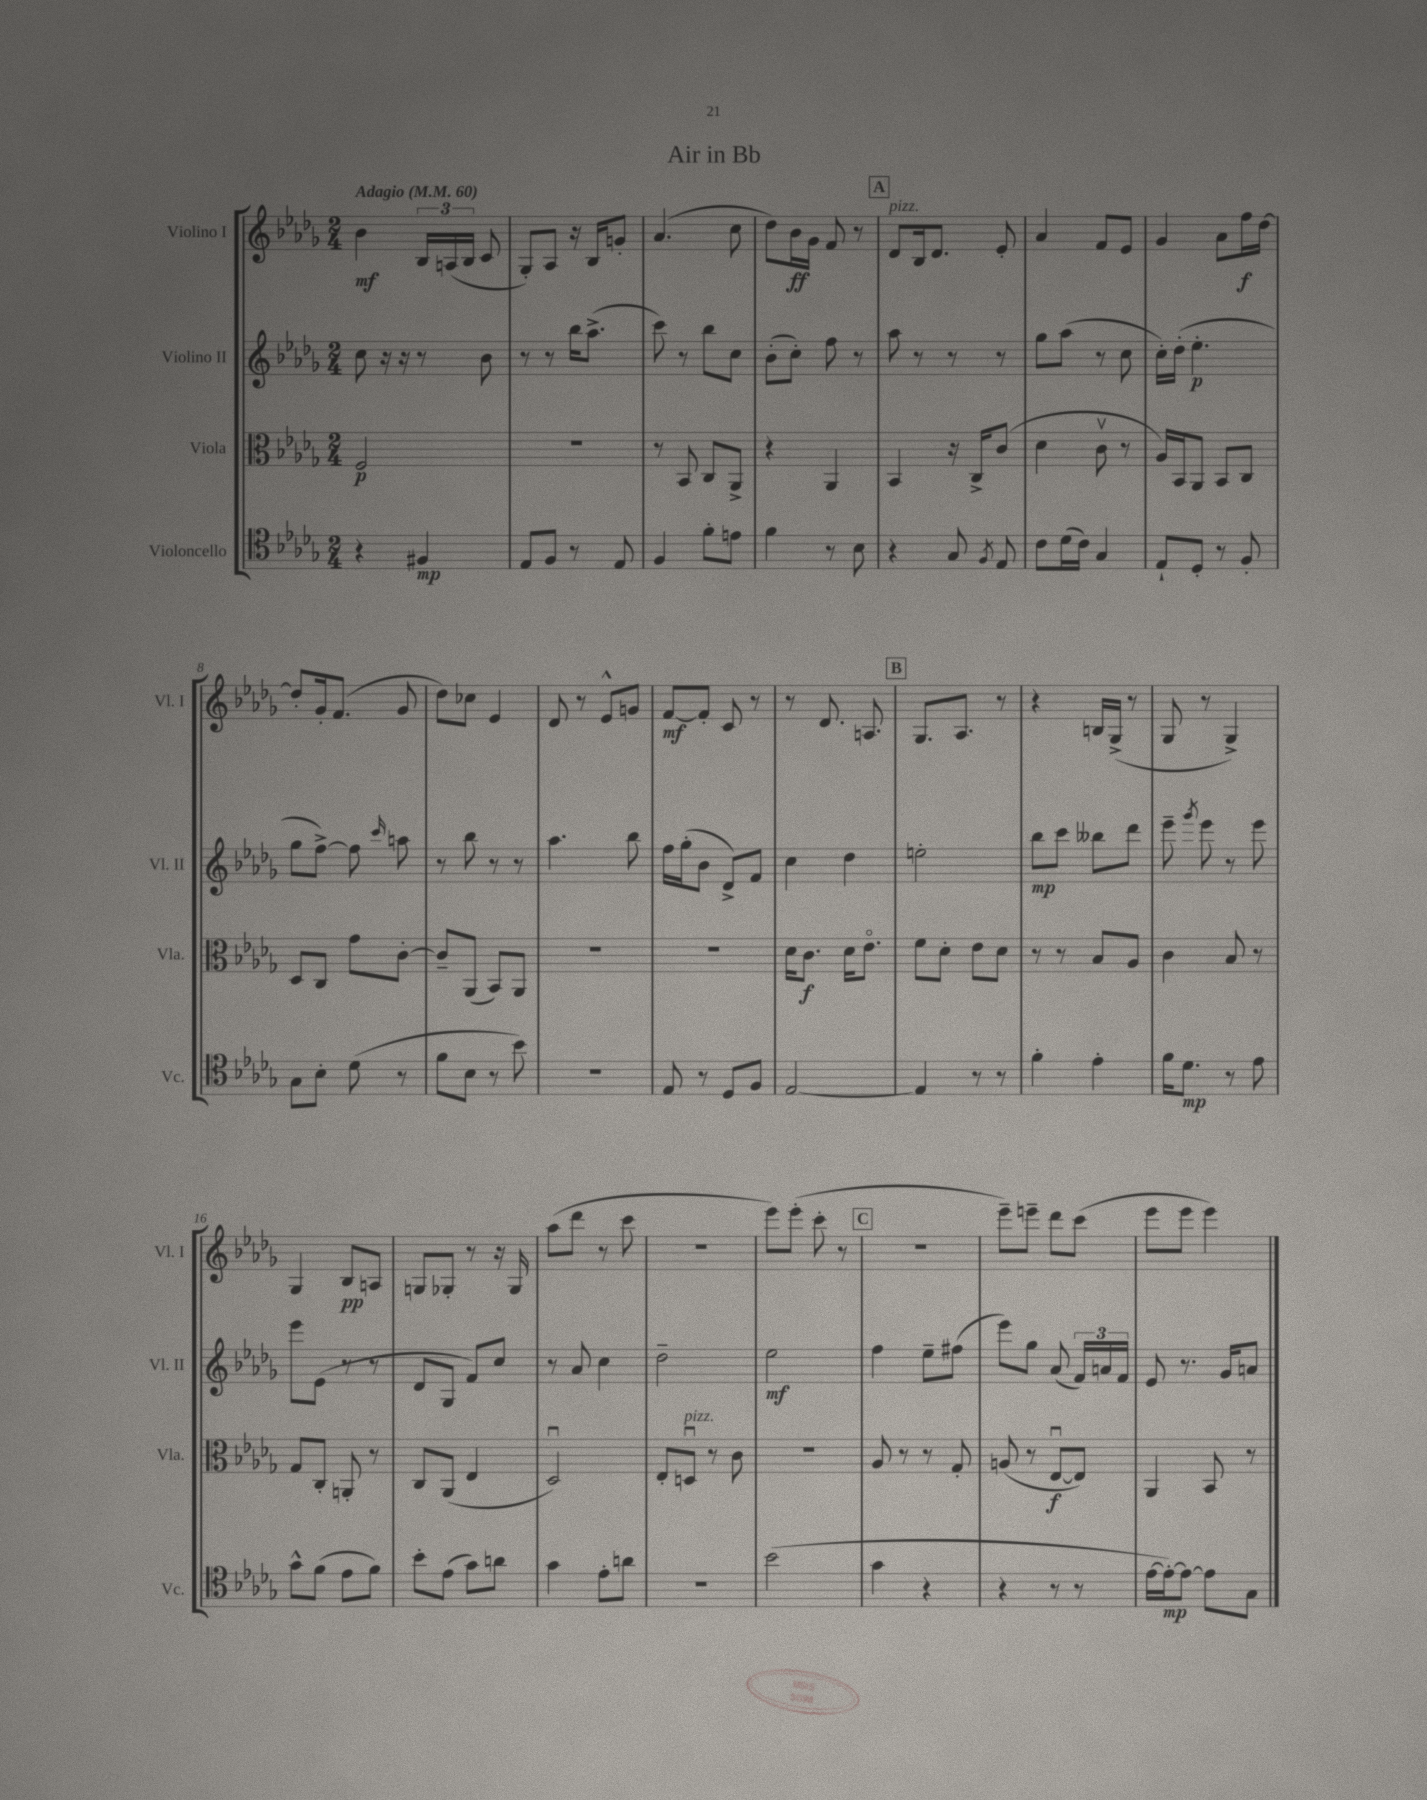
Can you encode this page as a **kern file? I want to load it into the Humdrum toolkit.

**kern	**dynam	**kern	**dynam	**kern	**dynam	**kern	**dynam
*part4	*part4	*part3	*part3	*part2	*part2	*part1	*part1
*staff4	*staff4	*staff3	*staff3	*staff2	*staff2	*staff1	*staff1
*I"Violoncello	*	*I"Viola	*	*I"Violino II	*	*I"Violino I	*
*I'Vc.	*	*I'Vla.	*	*I'Vl. II	*	*I'Vl. I	*
*clefC4	*	*clefC3	*	*clefG2	*	*clefG2	*
*k[b-e-a-d-g-]	*	*k[b-e-a-d-g-]	*	*k[b-e-a-d-g-]	*	*k[b-e-a-d-g-]	*
*M2/4	*	*M2/4	*	*M2/4	*	*M2/4	*
*MM60	*	*MM60	*	*MM60	*	*MM60	*
=1	=1	=1	=1	=1	=1	=1	=1
!	!	!	!	!	!	!LO:TX:a:B:t=Adagio	!
4r	.	2F/	p	8cc\	.	4b-\	mf
.	.	.	.	16r	.	.	.
.	.	.	.	16r	.	.	.
4F#X/	mp	.	.	8r	.	24B-/LL	.
.	.	.	.	.	.	(24An/	.
.	.	.	.	.	.	24B-/JJ	.
.	.	.	.	8b-\	.	8c/	.
=2	=2	=2	=2	=2	=2	=2	=2
8E-/L	.	2r	.	8r	.	8G-'/L)	.
8F/J	.	.	.	8r	.	8A-/J	.
8r	.	.	.	16bb-\KL	.	16r	.
.	.	.	.	(8.aa-^\J	.	16B-/KL	.
8E-/	.	.	.	.	.	8gn'/J	.
=3	=3	=3	=3	=3	=3	=3	=3
4F/	.	8r	.	8ccc\)	.	(4.a-/	.
.	.	8BB-/	.	8r	.	.	.
8f'\L	.	8C/L	.	8bb-\L	.	.	.
8en\J	.	8AA-^/J	.	8cc\J	.	8cc\	.
=4	=4	=4	=4	=4	=4	=4	=4
4f\	.	4r	.	(8b-'\L	.	8dd-\L)	.
.	.	.	.	8cc'\J)	.	16b-\L	ff
.	.	.	.	.	.	16g-\JJ	.
8r	.	4AA-/	.	8ff\	.	8f/	.
8B-\	.	.	.	8r	.	8r	.
!!LO:REH:place=s1:t=A
=5	=5	=5	=5	=5	=5	=5	=5
!	!	!	!	!	!	!LO:TX:a:i:t=pizz.	!
4r	.	4BB-/	.	8aa-\	.	8d-/L	.
.	.	.	.	8r	.	16B-/k	.
.	.	.	.	.	.	8.d-/J	.
8G-/	.	16r	.	8r	.	.	.
.	.	16C^/KL	.	.	.	.	.
8qF/	.	.	.	.	.	.	.
8E-/	.	(8c/J	.	8r	.	8e-'/	.
=6	=6	=6	=6	=6	=6	=6	=6
8c\L	.	4d-\	.	8gg-\L	.	4a-/	.
(16d-\L	.	.	.	(8aa-\J	.	.	.
16c\JJ)	.	.	.	.	.	.	.
4G-/	.	8cv\	.	8r	.	8f/L	.
.	.	8r	.	8cc\	.	8e-/J	.
=7	=7	=7	=7	=7	=7	=7	=7
8E-`/L	.	16A-/LL)	.	16cc'\LL)	.	4g-/	.
.	.	16BB-/J	.	(16dd-'\JJ	.	.	.
8D-'/J	.	8AA-/J	.	4.ee-'\	p	.	.
8r	.	8BB-/L	.	.	.	8a-\L	.
8F'/	.	8C/J	.	.	.	16ff\L	f
.	.	.	.	.	.	[16dd-\JJ	.
!!LO:LB:g=z
=8	=8	=8	=8	=8	=8	=8	=8
8G-\L	.	8D-/L	.	8gg-\L	.	8dd-'/L]	.
8B-'\J	.	8C/J	.	[8ff^\J)	.	16g-'/k	.
.	.	.	.	.	.	(8.f/J	.
(8d-\	.	8g-\L	.	8ff\]	.	.	.
.	.	.	.	16qqccc/	.	.	.
8r	.	[8c'\J	.	8aan\	.	8g-/	.
=9	=9	=9	=9	=9	=9	=9	=9
8f\L	.	8c~/L]	.	8r	.	8dd-\L)	.
8B-\J	.	(8AA-/J	.	8bb-\	.	8cc-X\J	.
8r	.	8BB-/L)	.	8r	.	4e-/	.
8b-\)	.	8AA-/J	.	8r	.	.	.
=10	=10	=10	=10	=10	=10	=10	=10
2r	.	2r	.	4.aa-\	.	8d-/	.
.	.	.	.	.	.	8r	.
.	.	.	.	.	.	8e-^^/L	.
.	.	.	.	8bb-\	.	8gn/J	.
=11	=11	=11	=11	=11	=11	=11	=11
8E-/	.	2r	.	16ff\LL	.	[8f/L	mf
.	.	.	.	(16gg-'\J	.	.	.
8r	.	.	.	8b-\J	.	8f'/J]	.
8D-/L	.	.	.	8d-^/L)	.	8c/	.
8F/J	.	.	.	8f/J	.	8r	.
=12	=12	=12	=12	=12	=12	=12	=12
[2E-/	.	16d-\KL	.	4cc\	.	8r	.
.	.	8.c\J	f	.	.	.	.
.	.	.	.	.	.	8.d-/	.
.	.	16d-\KL	.	4dd-\	.	.	.
.	.	8.e-\J	.	.	.	8.An/	.
!!LO:REH:place=s1:t=B
=13	=13	=13	=13	=13	=13	=13	=13
4E-/]	.	8f\L	.	2een'\	.	8.G-/L	.
.	.	8d-'\J	.	.	.	.	.
.	.	.	.	.	.	8.A-/J	.
8r	.	8e-\L	.	.	.	.	.
8r	.	8d-\J	.	.	.	8r	.
=14	=14	=14	=14	=14	=14	=14	=14
4f'\	.	8r	.	8bb-\L	mp	4r	.
.	.	8r	.	8ccc\J	.	.	.
4e-'\	.	8B-/L	.	8bb--X\L	.	16Bn/LL	.
.	.	.	.	.	.	(16G-^/JJ	.
.	.	8A-/J	.	8ddd-\J	.	8r	.
=15	=15	=15	=15	=15	=15	=15	=15
16f\KL	.	4c\	.	8eee-~\	.	8G-/	.
8.d-\J	mp	.	.	.	.	.	.
.	.	.	.	8qggg-/	.	.	.
.	.	.	.	8eee-\	.	8r	.
8r	.	8B-/	.	8r	.	4G-^/)	.
8e-\	.	8r	.	8eee-\	.	.	.
!!LO:LB:g=z
=16	=16	=16	=16	=16	=16	=16	=16
8g-^^\L	.	8G-/L	.	8eee-\L	.	4G-/	.
(8f\J	.	8C'/J	.	(8e-\J	.	.	.
8e-\L	.	8AAn'/	.	8r	.	8B-/L	pp
8f\J)	.	8r	.	8r	.	8An/J	.
=17	=17	=17	=17	=17	=17	=17	=17
8b-'\L	.	8C/L	.	8d-/L	.	8Gn/L	.
(8e-\J	.	(8AA-/J	.	8G-/J	.	8G-X'/J	.
8g-\L)	.	4E-/	.	8f/L)	.	8r	.
8an\J	.	.	.	8cc/J	.	16r	.
.	.	.	.	.	.	16G-/	.
=18	=18	=18	=18	=18	=18	=18	=18
4g-\	.	2D-u/)	.	8r	.	(8aa-\L	.
.	.	.	.	8a-/	.	8ddd-\J	.
8e-'\L	.	.	.	4cc\	.	8r	.
8an\J	.	.	.	.	.	8ccc\	.
=19	=19	=19	=19	=19	=19	=19	=19
2r	.	8E-'/L	.	2dd-~\	.	2r	.
!	!	!LO:TX:a:i:t=pizz.	!	!	!	!	!
.	.	8Dnu/J	.	.	.	.	.
.	.	8r	.	.	.	.	.
.	.	8c\	.	.	.	.	.
=20	=20	=20	=20	=20	=20	=20	=20
(2b-\	.	2r	.	2ee-\	mf	8eee-\L)	.
.	.	.	.	.	.	(8eee-'\J	.
.	.	.	.	.	.	8ccc'\	.
.	.	.	.	.	.	8r	.
!!LO:REH:place=s1:t=C
=21	=21	=21	=21	=21	=21	=21	=21
4g-\	.	8A-/	.	4ff\	.	2r	.
.	.	8r	.	.	.	.	.
4r	.	8r	.	8ee-~\L	.	.	.
.	.	8G-'/	.	(8ff#X\J	.	.	.
=22	=22	=22	=22	=22	=22	=22	=22
4r	.	(8An/	.	8eee-\L)	.	8eee-~\L)	.
.	.	8r	.	8gg-\J	.	8eeen~\J	.
8r	.	[8E-u/L	f	(8a-/	.	8ddd-\L	.
8r	.	8E-/J])	.	24f/LL)	.	(8ccc\J	.
.	.	.	.	24an/	.	.	.
.	.	.	.	24f/JJ	.	.	.
=23	=23	=23	=23	=23	=23	=23	=23
[16e-\LL	.	4AA-/	.	8e-/	.	8eee-\L	.
16e-'\J_)	mp	.	.	.	.	.	.
8e-\J_	.	.	.	8.r	.	8eee-\J	.
8e-\L]	.	8BB-/	.	.	.	4eee-\)	.
.	.	.	.	16g-/KL	.	.	.
8G-\J	.	8r	.	8an/J	.	.	.
==	==	==	==	==	==	==	==
*-	*-	*-	*-	*-	*-	*-	*-
